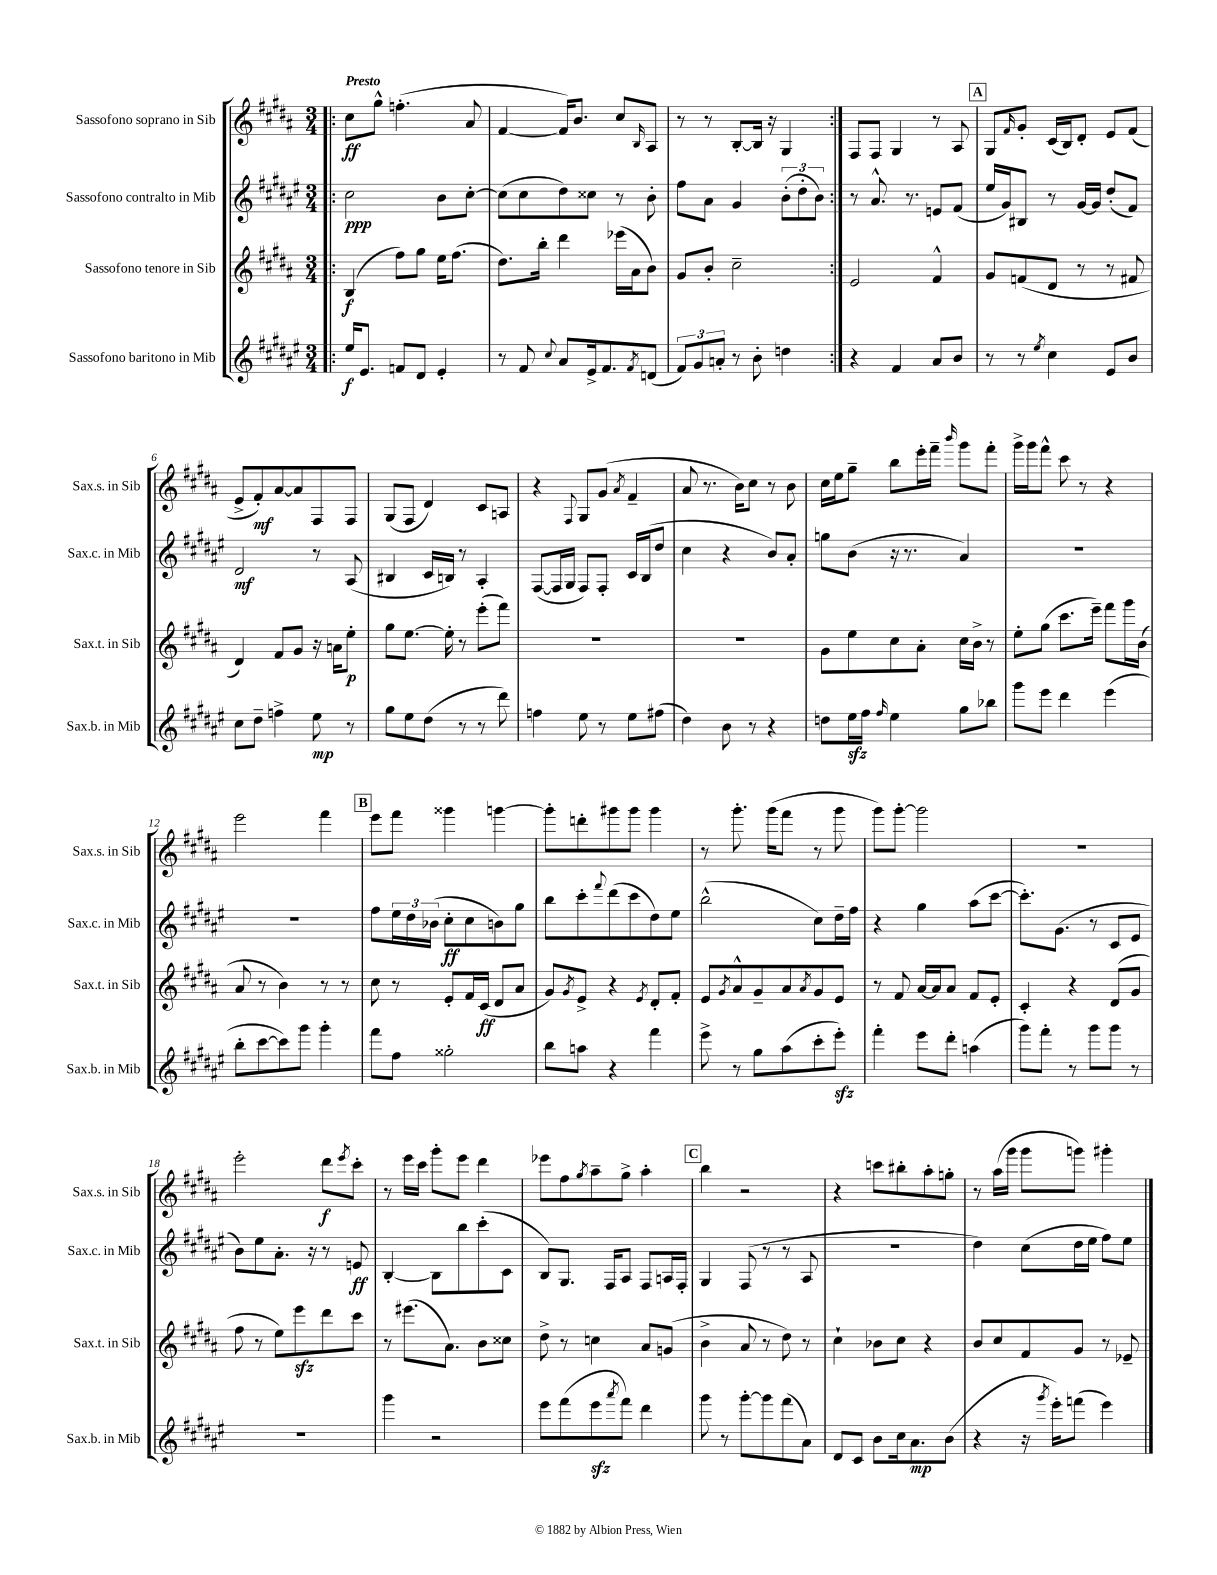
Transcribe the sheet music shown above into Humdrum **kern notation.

**kern	**kern	**kern	**kern
*staff4	*staff3	*staff2	*staff1
*clefG2	*clefG2	*clefG2	*clefG2
*k[f#c#g#d#a#e#]	*k[f#c#g#d#a#]	*k[f#c#g#d#a#e#]	*k[f#c#g#d#a#]
*M3/4	*M3/4	*M3/4	*M3/4
=!|:	=!|:	=!|:	=!|:
16ee#	(4B	2cc#	8cc#
8.e#	.	.	.
.	.	.	8gg#^^
8f	8ff#)	.	(4.ff'
8d#	8gg#	.	.
4e#'	16ee	8b	.
.	(8.ff#	.	.
.	.	[8cc#'	8a#
=	=	=	=
8r	8.dd#)	(8cc#]	[4f#
8f#	.	8cc#	.
.	16bb'	.	.
8qqcc#	.	.	.
8a#	4ddd#	8dd#)	16f#])
.	.	.	8.b
16e#^	.	8cc##	.
8.f#	.	.	.
.	(16eee-	8r	8cc#
.	16a#	.	.
8qf#	.	.	16qqB
(8d	8b)	8b'	8A#
=	=	=	=
12f#)	8g#	8ff#	8r
12g#	.	.	.
.	8b'	8a#	8r
12a'	.	.	.
8r	2cc#~	4g#	[8B'
8b'	.	.	16B]
.	.	.	16r
4dd	.	(12b'	4G#
.	.	12dd#'	.
.	.	12b)	.
=:|!	=:|!	=:|!	=:|!
4r	2e	8r	8F#
.	.	8.a#^^	8F#
4f#	.	.	4G#
.	.	8.r	.
8a#	4f#^^	8e	8r
8b	.	(8f#	8A#
=	=	=	=
8r	8g#	16ee#	8G#
.	.	16g#)	.
.	.	.	16qqf#
8r	(8f	8B#	8g#'
8qee#	.	.	.
4cc#	8d#	8r	(16c#
.	.	.	16B)
.	8r	[16g#	8d#'
.	.	16g#]	.
8e#	8r	(8dd#'	8e
8b	8f#	8f#)	(8f#
=	=	=	=
8cc#	4d#)	2d#	8e^
8dd#~	.	.	8f#')
4ff^	8f#	.	[8a#
.	8g#	.	8a#]
8ee#	16r	8r	8F#
.	16a	.	.
8r	8ee'	(8A#	8F#
=	=	=	=
8gg#	8gg#	4B#	(8G#
8ee#	[8.ee	.	8F#
(8dd#	.	16c#	4d#)
.	16ee']	16B)	.
8r	8r	8r	.
8r	(8eee'	4A#'	8c#
8ddd#)	8fff#)	.	8A
=	=	=	=
4ff	2.r	([8F#	4r
.	.	16F#]	.
.	.	16G#	.
.	.	.	8qqF#
8ee#	.	8F#)	8G#
8r	.	8F#'	(8g#
.	.	.	8qa#
8ee#	.	16c#	4f#~
.	.	(16B	.
(8ff#	.	8dd#	.
=	=	=	=
4dd#)	2.r	4cc#	8a#
.	.	.	8.r
8b	.	4r	.
.	.	.	16b)
8r	.	.	8cc#
4r	.	8b)	8r
.	.	8a#'	8b
=	=	=	=
8dd	8g#	8gg	16cc#
.	.	.	16ee
16ee#	8ee	(8b	8gg#~
16ff#	.	.	.
16qqff#	.	.	.
4ee#	8cc#	16r	8bb
.	.	8.r	.
.	8a#'	.	16eee'
.	.	.	16fff#~
.	.	.	16qqbbb
8gg#	16cc#	4a#)	8ggg#
.	16b^	.	.
8bb-	8r	.	8fff#'
=	=	=	=
8ggg#	8ee'	2.r	16ggg#^
.	.	.	16ggg#
8eee#	(8gg#	.	8fff#^^
4ddd#	8.ccc#	.	8ccc#
.	.	.	8r
.	16eee~)	.	.
(4eee#	8fff#	.	4r
.	16ggg#	.	.
.	(16b	.	.
=	=	=	=
8bb'	8a#	2.r	2eee
[8ccc#	8r	.	.
8ccc#])	4b)	.	.
8ggg#	.	.	.
4ggg#'	8r	.	4fff#
.	8r	.	.
=	=	=	=
8fff#	8cc#	8ff#	8eee
8ff#	8r	24ee#	8fff#
.	.	24dd#	.
.	.	(24b-	.
2gg##'	8e'	8cc#'	4ggg##
.	16f#	8cc#	.
.	(16c#	.	.
.	8d#	8b)	[4ggg
.	8a#	8gg#	.
=	=	=	=
8bb	8g#)	8bb	8ggg']
.	8qg#	.	.
8aa	8e^	8ccc#'	8ddd'
.	.	8qqfff#	.
4r	4r	(8ddd#	8ggg#
.	.	8ccc#	8ggg#
.	8qe	.	.
4fff#	8d#'	8dd#)	4ggg#
.	8f#'	8ee#	.
=	=	=	=
8eee#^	8e	(2bb^^	8r
.	8qg#	.	.
8r	8a#^^	.	8.ggg#'
8gg#	8g#~	.	.
.	.	.	(16ggg#
(8aa#	8a#	.	8fff#
.	8qa#	.	.
8ccc#'	8g#	8cc#)	8r
8eee#')	8e	16dd#~	8ggg#
.	.	16ff#	.
=	=	=	=
4fff#'	8r	4r	8ggg#)
.	8f#	.	[8ggg#'
8eee#	[16a#	4gg#	2ggg#]
.	16a#]	.	.
8ddd#'	8a#	.	.
(4aa	8f#	(8aa#	.
.	8e'	[8ccc#	.
=	=	=	=
8ggg#)	4c#'	8.ccc#'])	2.r
8fff#'	.	.	.
.	.	(8.g#	.
8r	4r	.	.
8ggg#	.	8r	.
8ggg#	(8d#	8c#	.
8r	8g#	8e#	.
=	=	=	=
2.r	8ff#	8b)	2eee'
.	8r	8ee#	.
.	8ee)	8.a#'	.
.	8eee	.	.
.	.	16r	.
.	8ddd#	8r	8ddd#
.	.	.	8qeee
.	8ccc#	8e	8ccc#'
=	=	=	=
4ggg#	8r	[4B'	8r
.	(8.eee#	.	16eee
.	.	.	16ccc#
2r	.	8B]	8ggg#'
.	8.a#)	.	.
.	.	8bb	8eee
.	8b	(8ccc#'	4ddd#
.	8cc##	8c#	.
=	=	=	=
8eee#	8dd#^	8B)	8eee-
(8fff#	8r	8.G#	8ff#
.	.	.	8qgg#
8eee#	4cc	.	8aa#~
.	.	16F#	.
8qaaa#	.	.	.
8fff#)	.	8A#	8gg#^
4ddd#	8a#	8F#	4aa#'
.	(8g	16A	.
.	.	16F#'	.
=	=	=	=
8ggg#	4b^	4G#	4bb
8r	.	.	.
[8ggg#'	8a#	(8F#	2r
8ggg#]	8r	8r	.
(8fff#	8dd#)	8r	.
8a#)	8r	8A#	.
=	=	=	=
8d#	4cc#`	2.r	4r
8c#	.	.	.
8b	8b-	.	8ccc
16cc#	8cc#	.	8bb#'
8.a#	.	.	.
.	4r	.	8aa#'
(8b	.	.	8gg'
=	=	=	=
4r	8b	4dd#)	8r
.	8cc#	.	(16aa#
.	.	.	16ggg#
16r	8f#	(8cc#	8ggg#
8qggg#	.	.	.
16eee#')	.	.	.
(8fff	8g#	16dd#	8ggg)
.	.	16ee#	.
4eee#)	8r	8ff#)	4ggg#'
.	8e-~	8ee#	.
==	==	==	==
*-	*-	*-	*-
